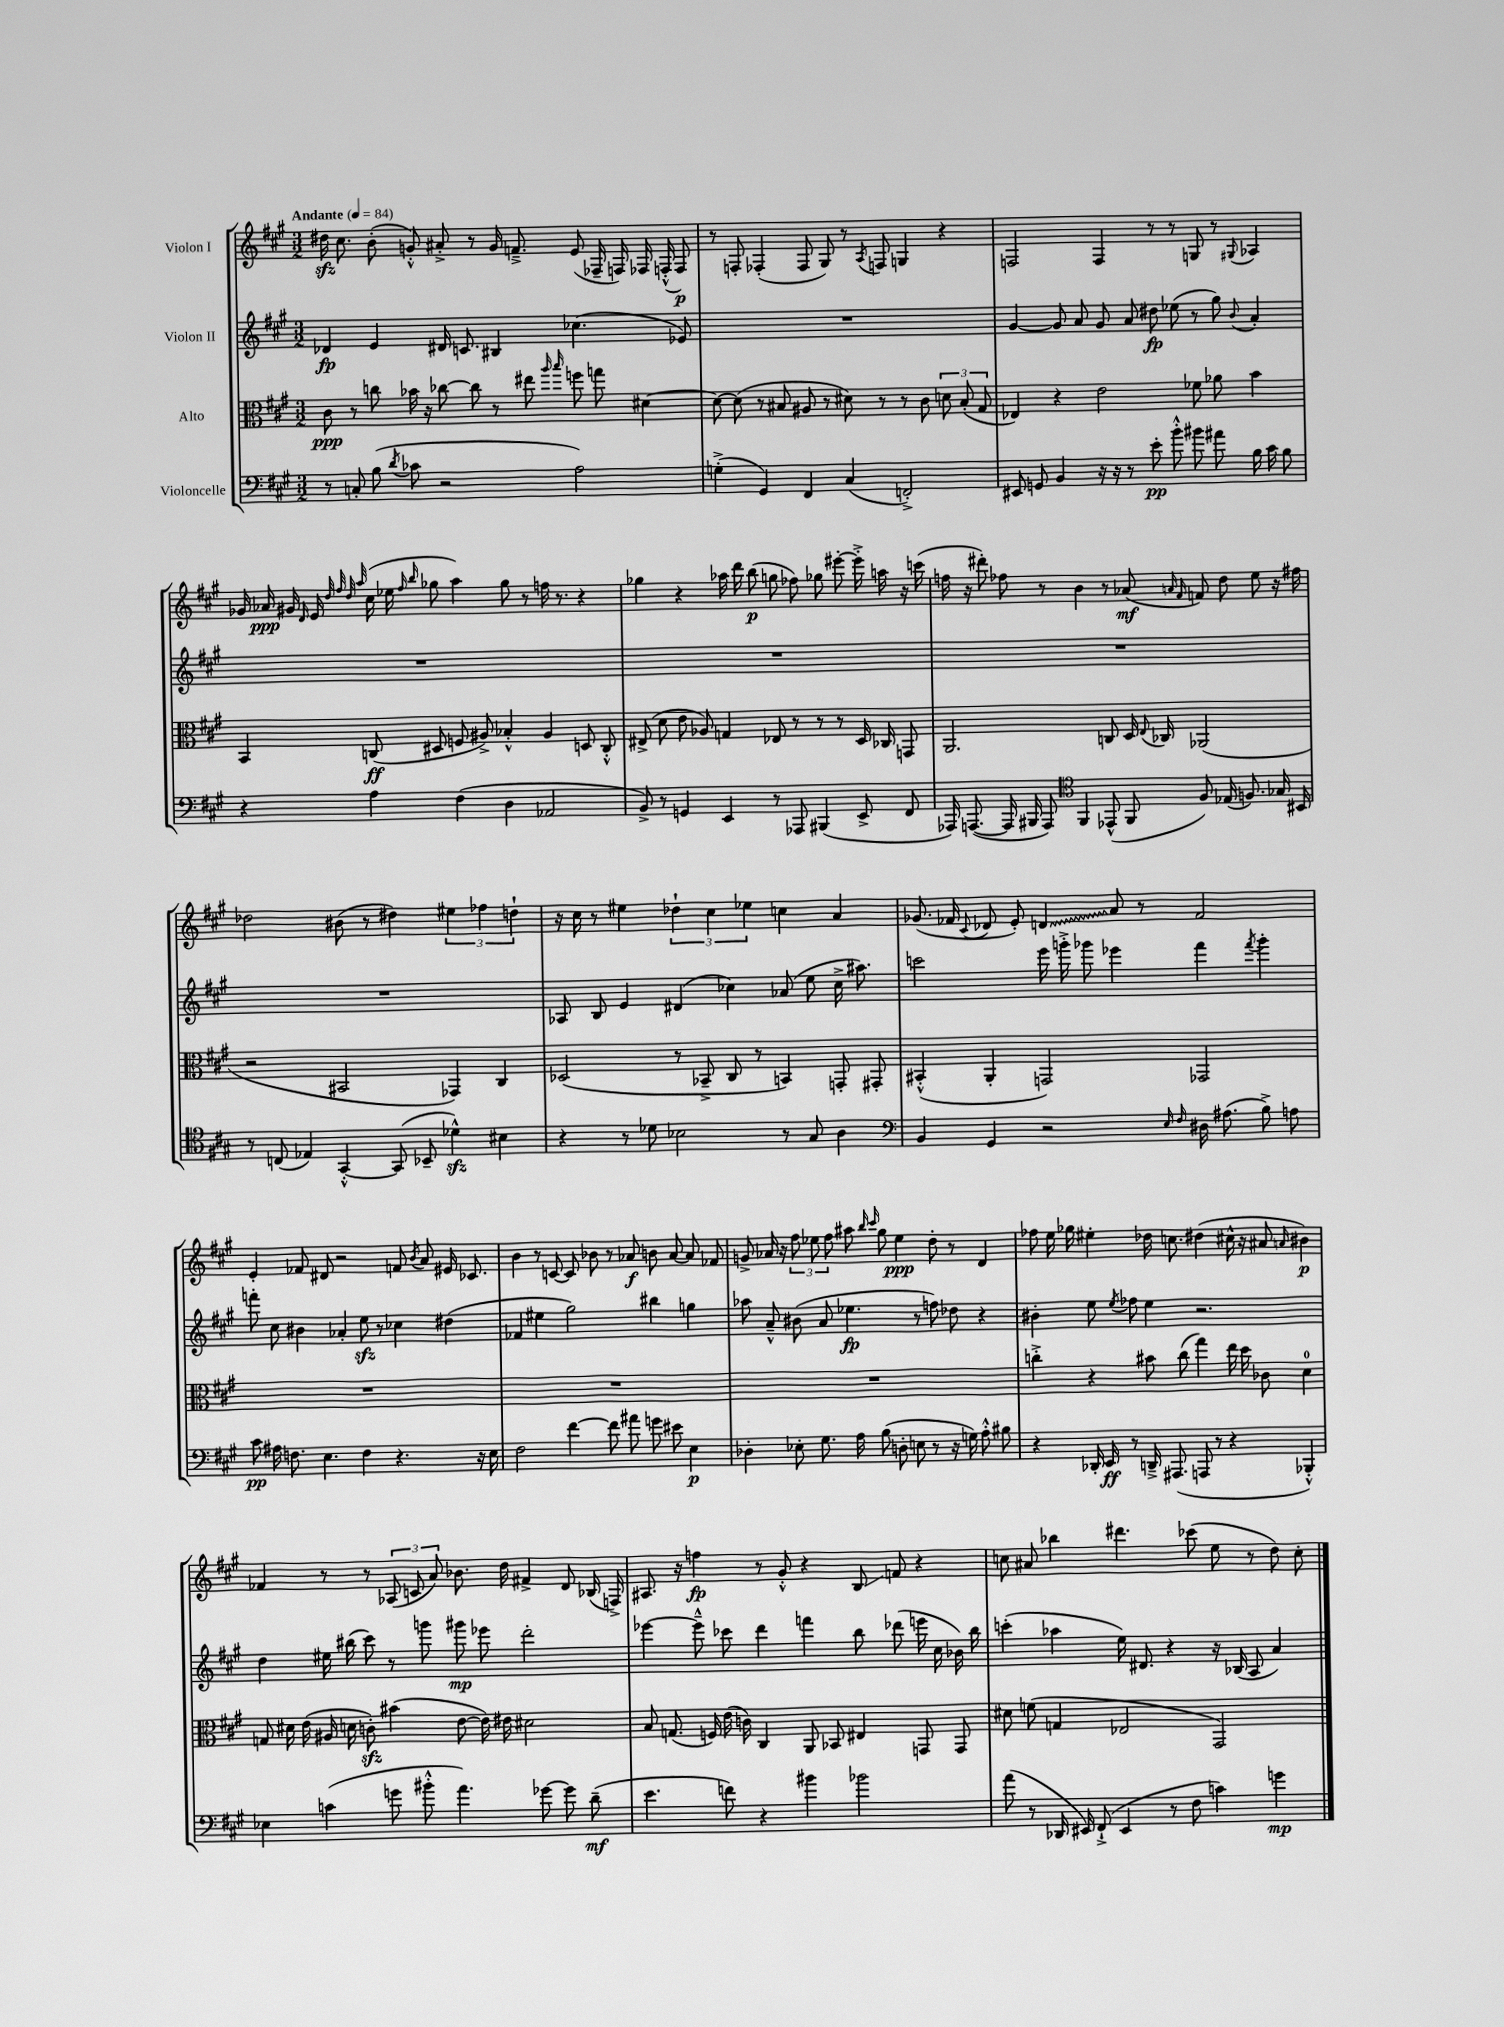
<<
\new StaffGroup <<
\new Staff = "s0" \with { instrumentName = "Violon I" } {
    \clef treble \key a \major \numericTimeSignature \time 3/2 \tempo "Andante" 4 = 84
    \autoBeamOff dis''16\sfz cis''8. b'8-.( g'8-.-^) ais'8-.-> r8 g'16 f'8.---> e'8( fes16-- f16) fes16 f16-.-^( f8\p) |
    r8 f8-. fes4-.( fes8 gis8) r8 \acciaccatura { a8 } f8 g4 r4 |
    f2 f4 r8 r8 g8 r8 \appoggiatura { gis8 } aes4 |
    ges'16 aes'16\ppp gis'16 \grace { d'16 } e'16 \grace { d''32 fis''32 d''32 a''32 } cis''16( ees''16 \grace { fis''16 b''16 } ges''8 a''4) ges''8 r8 f''16 r8. r4 |
    ges''4 r4 aes''16 d'''16 b''8\p( g''8 fes''8) ges''8 eis'''8~-. eis'''16-.-> a''16 r16 c'''16( |
    f''16 r16 dis'''8-.) fes''8 r8 b'4 r8 aes'8\mf( \grace { a'16 fis'16 } f'8) d''8 e''8 r16 fis''16 |
    des''2 bis'8( r8 dis''4) \tuplet 3/2 { eis''4 fes''4 d''4-! } |
    r16 cis''16 r8 eis''4 \tuplet 3/2 { des''4-! cis''4 ees''4 } c''4 a'4 |
    ges'8.( fes'16 \appoggiatura { cis'8 } des'8 e'8-.) \once \override Glissando.style = #'zigzag d'4\glissando a'8 r8 fes'2 |
    e'4-. fes'8 dis'8 r2 f'8 \acciaccatura { b'8 } a'8 eis'16 ces'8. |
    b'4 r8 c'8~ c'8 bes'8 r8 aes'8\f b'8 aes'8~ aes'8 fes'8 |
    g'8-> aes'16 r16 \tuplet 3/2 { fis''8 ees''8 fis''8 } ais''8 \grace { b''16 cis'''16 } gis''8 ees''4\ppp d''8-. r8 d'4 |
    fes''8 e''16 ges''16 eis''4-. des''16 c''8. dis''4( cis''16-^ r16 ais'8 \grace { a'16 } bis'4\p) |
    fes'4 r8 r8 \tuplet 3/2 { aes8( c'8 a'8) } bes'8. d''16 fis'4-> d'8 bes16( f16->) |
    ais8. r16 f''4\fp r8 gis'8-.-^ r4 b8\glissando f'8 r4 |
    c''8 ais'8 bes''4 dis'''4. ces'''8( e''8 r8 d''8) c''8-. \bar "|." |
}
\new Staff = "s1" \with { instrumentName = "Violon II" } {
    \clef treble \key a \major \numericTimeSignature \time 3/2
    \autoBeamOff des'4\fp e'4 dis'16 c'8. bis4 ces''4.( ees'8) |
    R1. |
    gis'4~ gis'8 a'8 gis'8 a'8 dis''8\fp ees''8( r8 gis''8) \appoggiatura { b'8 } a'4-. |
    R1. |
    R1. |
    R1. |
    R1. |
    aes8 b8 e'4 dis'4( ces''4) aes'8( e''8 ces''16-> ais''8.) |
    c'''2 e'''16 g'''16-.-> ges'''8 ees'''4 fis'''4 \acciaccatura { fis'''8 } ges'''4-. |
    f'''8-. cis''8 bis'4 aes'4-. e''8\sfz r8 ces''4 dis''4( |
    fes'4 eis''4 gis''2) bis''4 g''4 |
    aes''8 a'8---^ bis'8( a'8 ees''4.\fp r8 f''8) des''8 r4 |
    bis'4-. e''8 \acciaccatura { e''8 } fes''8 e''4 r2. |
    d''4 eis''16 bis''16( cis'''8) r8 g'''8 gis'''8\mp ees'''8 d'''2-. |
    ees'''4~ ees'''8---^ ces'''8 d'''4 f'''4 b''8 des'''8( e'''16 cis''16 bes'16) b''16 |
    c'''4-.( aes''4 e''16) dis'8. r4 r16 bes16( a8 a'4) \bar "|." |
}
\new Staff = "s2" \with { instrumentName = "Alto" } {
    \clef alto \key a \major \numericTimeSignature \time 3/2
    \autoBeamOff cis'8\ppp r8 c''8 bes'16 r16 ces''8~ ces''8 r8 eis''8 \grace { a''16 b''16 } f''8 g''8 dis'4~ |
    dis'8~ dis'8( r8 bis8 ais8 r8 dis'8) r8 r8 cis'8 \tuplet 3/2 { d'8 bis8-.( gis8 } |
    ees4) r4 e'2 fes'8 aes'8 b'4 |
    b,4 c8\ff( dis8 f8 ais8->) bes4-.-^ ais4 d8 c8-.-^ |
    eis8->( d'8 e'8 aes8) g4 ees8 r8 r8 r8 d16 ces16 g,8 |
    a,2. c8 d16 \appoggiatura { e8 } ces16 aes,2( |
    r2 bis,2 ges,4) cis4 |
    des2( r8 bes,8---> cis8 r8 b,4) g,8-. gis,8-. |
    bis,4-.-^( a,4-. g,2) ges,2 |
    R1. |
    R1. |
    R1. |
    c''4-.-> r4 bis'8 c''8( gis''4) e''16 d''16 ces'8 d'4-0 |
    g8 dis'16 e'16( ais16 d'16 c'8-.\sfz) bis'4( e'8~ e'16) eis'16 dis'2 |
    b8 g8.( f16) e'16( c'16) cis4 a,8 bes,8 eis4 g,8 g,8 |
    dis'8 f'8( g4 ees2 gis,2) \bar "|." |
}
\new Staff = "s3" \with { instrumentName = "Violoncelle" } {
    \clef bass \key a \major \numericTimeSignature \time 3/2
    \autoBeamOff r8 c8-. b8( \acciaccatura { d'8 } ces'8 r2 a2) |
    g4-.->( gis,4) fis,4 cis4( f,2-.->) |
    eis,8 g,8 b,4 r16 r16 r8 e'8-.\pp b'8-.-^ bis'8 ais'8 b16 cis'16 b8 |
    r4 a4 fis4( d4 aes,2 |
    b,8->) r8 g,4 e,4 r8 aes,,8 bis,,4( e,8-> fis,8 |
    aes,,16) a,,8.~( a,,16 bis,,16 a,,8) \clef tenor fis,4 ees,8-^( fis,8 fis8) ees16( f8.) ges16 bis,16 |
    r8 c8( ees4) gis,4~-.-^ gis,8( bes,8-- des'4-^\sfz) bis4 |
    r4 r8 des'8 bes2 r8 gis8 a4 |
    \clef bass b,4 gis,4 r2 \grace { e16 fis16 } dis16 ais8.( b8->) a8 |
    cis'8\pp ais16 f8. e4. f4 r4. r16 e16 |
    fis2 fis'4~ fis'8 ais'8 g'8 eis'8 e4\p |
    des4-. ees8-. gis8. a16 b8( d8-. e8 r8 r16 g16) a8-.-^ bis8 |
    r4 des,16-. e,16\ff r8 d,16---> ais,,8.( a,,8 r8 r4 bes,,4-.-^) |
    ees4 c'4( g'8 bis'8-.-^ a'4.) ges'8~ ges'8 d'8--\mf( |
    e'4. f'8) r4 bis'4 bes'2 |
    a'8( r8 des,16 eis,16) fis,8-!->( eis,4 r8 fis8 c'4) g'4\mp \bar "|." |
}
>>
>>
\layout { \context { \Score \remove "Bar_number_engraver" } }
